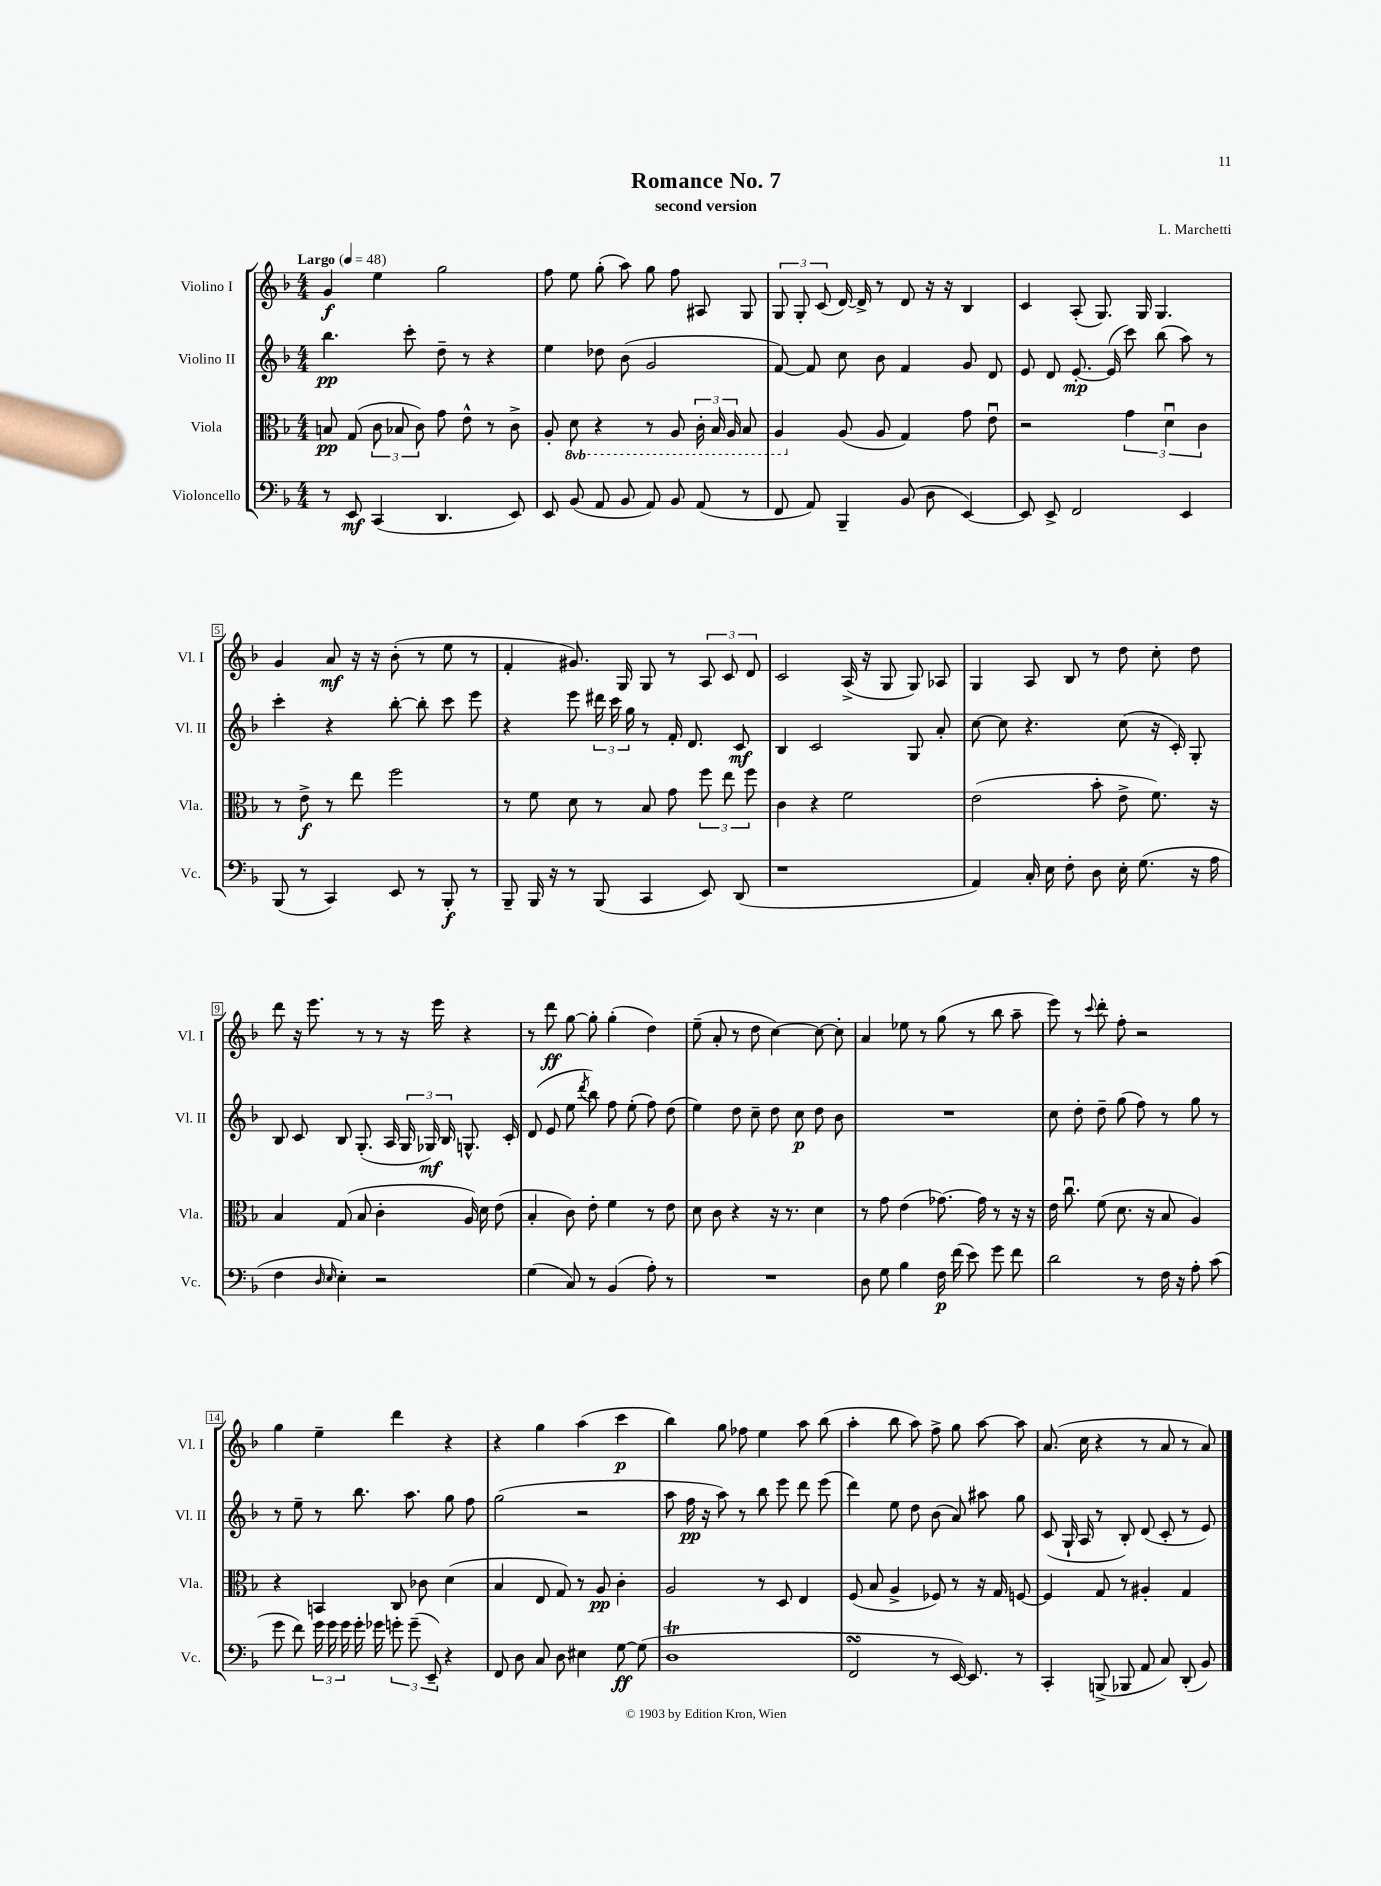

**kern	**kern	**kern	**kern
*staff4	*staff3	*staff2	*staff1
*clefF4	*clefC3	*clefG2	*clefG2
*k[b-]	*k[b-]	*k[b-]	*k[b-]
*M4/4	*M4/4	*M4/4	*M4/4
*MM48	*MM48	*MM48	*MM48
8r	8B	4.bb-	4g
8EE	(8G	.	.
(4CC	12c	.	4ee
.	12B-	.	.
.	.	8ccc'	.
.	12c)	.	.
4.DD	8g	8dd~	2gg
.	8e^^	8r	.
.	8r	4r	.
8EE)	8c^	.	.
=	=	=	=
8EE	8A'	4ee	8ff
(8BB-	8D	.	8ee
8AA	4r	8dd-	(8gg'
8BB-	.	(8b-	8aa)
8AA)	8r	2g	8gg
8BB-	8AA	.	8ff
(8AA	24C'	.	8A#
.	24BB-	.	.
.	24AA	.	.
8r	8BB-	.	8G
=	=	=	=
8FF	4AA	[8f)	12G
.	.	.	12G'
8AA)	.	8f]	.
.	.	.	(12c
4BBB-~	(8A	8cc	[16d)
.	.	.	16d^]
.	8A	8b-	8r
(8BB-	4G)	4f	8d
8D	.	.	16r
.	.	.	16r
[4EE)	8g	8g	4B-
.	8eu	8d	.
=	=	=	=
8EE]	2r	8e	4c
8EE^	.	8d	.
2FF	.	[8.e'	(8A'
.	.	.	8.G)
.	.	(16e]	.
.	6g	8ccc)	.
.	.	.	16G
.	.	(8bb-	4.G
.	6du	.	.
4EE	.	8aa)	.
.	6c	.	.
.	.	8r	.
=	=	=	=
(8BBB-	8r	4ccc'	4g
8r	8e^	.	.
4CC)	8r	4r	8a
.	8ee	.	16r
.	.	.	16r
8EE	2ff	[8bb-'	(8b-'
8r	.	8bb-']	8r
8BBB-'	.	8ccc	8ee
8r	.	8eee	8r
=	=	=	=
8BBB-~	8r	4r	4f'
16BBB-	8f	.	.
16r	.	.	.
8r	8d	8eee	8.g#)
(8BBB-	8r	24ddd#	.
.	.	24ccc	.
.	.	.	16G
.	.	24gg	.
4CC	8B-	8r	8G
.	8g	16f'	8r
.	.	8.d	.
8EE)	12ff	.	12A
.	12ee	.	12c
(8DD	.	8c	.
.	12ff	.	12d
=	=	=	=
1r	4c	4B-	2c
.	4r	2c	.
.	2f	.	(16A^
.	.	.	16r
.	.	.	8G
.	.	8G	8G)
.	.	8a'	8A-
=	=	=	=
4AA)	(2e	[8cc	4G
.	.	8cc]	.
16C'	.	4.r	8A
16E	.	.	.
8F'	.	.	8B-
8D	8b-'	.	8r
16E'	8e^	(8cc	8dd
(8.G	.	.	.
.	8.f)	16r	8cc'
.	.	16c')	.
16r	.	8G'	8dd
16A	16r	.	.
=	=	=	=
4F	4B-	8B-	8ddd
.	.	8c	16r
.	.	.	8.eee
16qqD	.	.	.
16qqE	.	.	.
4E')	(8G	8B-	.
.	8B-	(8.G'	8r
2r	4c'	.	8r
.	.	16A	.
.	.	24G	16r
.	.	24G-)	.
.	.	.	16eee
.	.	24B-	.
.	16A)	8.G^^	4r
.	16d	.	.
.	(8e	.	.
.	.	16c'	.
=	=	=	=
(4G	4B-'	(8d	8r
.	.	8e	8ddd
8C)	8c)	8ee	[8gg
.	.	8qddd	.
8r	8e'	8bb-)	8gg']
(4BB-	4f	8ff	(4gg'
.	.	(8ee'	.
8A')	8r	8ff)	4dd)
8r	8e	(8dd	.
=	=	=	=
1r	8d	4ee)	(8ee~
.	8c	.	8a'
.	4r	8dd	8r
.	.	8cc~	8dd
.	16r	8dd	[4cc)
.	8.r	.	.
.	.	8cc	.
.	4d	8dd	8cc_
.	.	8b-	8cc']
=	=	=	=
8D	8r	1r	4a
8G	8g	.	.
4B-	(4e	.	8ee-
.	.	.	8r
16F	[8.g-)	.	(8gg
(16f	.	.	.
8e)	.	.	8r
.	16g-]	.	.
8g	8r	.	8bb-
8f	16r	.	8aa~
.	16r	.	.
=	=	=	=
2d	16e	8cc	8eee)
.	8.ccu	.	.
.	.	8dd'	8r
.	.	.	8qqccc
.	(8f	8dd~	8ddd'
.	8.d	(8gg	8ff'
8r	.	8ff)	2r
.	16r	.	.
16F	8B-	8r	.
16r	.	.	.
8A'	4A)	8gg	.
(8c	.	8r	.
=	=	=	=
8g	4r	8r	4gg
8f)	.	8ee~	.
24g	4BB	8r	4ee~
24g	.	.	.
24g	.	.	.
16g'	.	8.bb-	.
16g-	.	.	.
12g'	8C	.	4ddd
.	.	8.aa	.
(12g~	.	.	.
.	8c-	.	.
12EE~)	.	.	.
4r	(4d	8gg	4r
.	.	8ff	.
=	=	=	=
8FF	4B-	(2gg	4r
8D	.	.	.
8C	8E	.	4gg
8D	8G)	.	.
4E#	8r	2r	(4aa
.	8A	.	.
[8G	4c'	.	4ccc
(8G]	.	.	.
=	=	=	=
1D	2A	8aa	4bb-)
.	.	16ff	.
.	.	16r	.
.	.	8aa)	8gg
.	.	8r	8ff-
.	8r	8bb-	4ee
.	8D	8eee	.
.	4E	8ddd	8aa
.	.	(8eee	(8bb-
=	=	=	=
2FF	(8F	4ddd)	4aa'
.	8B-	.	.
.	4A^	8ee	8bb-
.	.	8dd	8aa)
8r	8F-)	(8b-	8ff^
[16EE)	8r	8a)	8gg
8.EE]	.	.	.
.	16r	8aa#	[8aa
.	16G	.	.
8r	[8F	8gg	8aa]
=	=	=	=
4CC'	4F]	(8c	(8.a
.	.	16G`	.
.	.	16A	16cc
(8BBB^	8G	8r	4r
8BBB-	8r	8B-')	.
8AA	4A#'	(8d	8r
8C)	.	8c'	8a
(8DD'	4G	8r	8r
8BB-)	.	8e)	8a)
==	==	==	==
*-	*-	*-	*-
